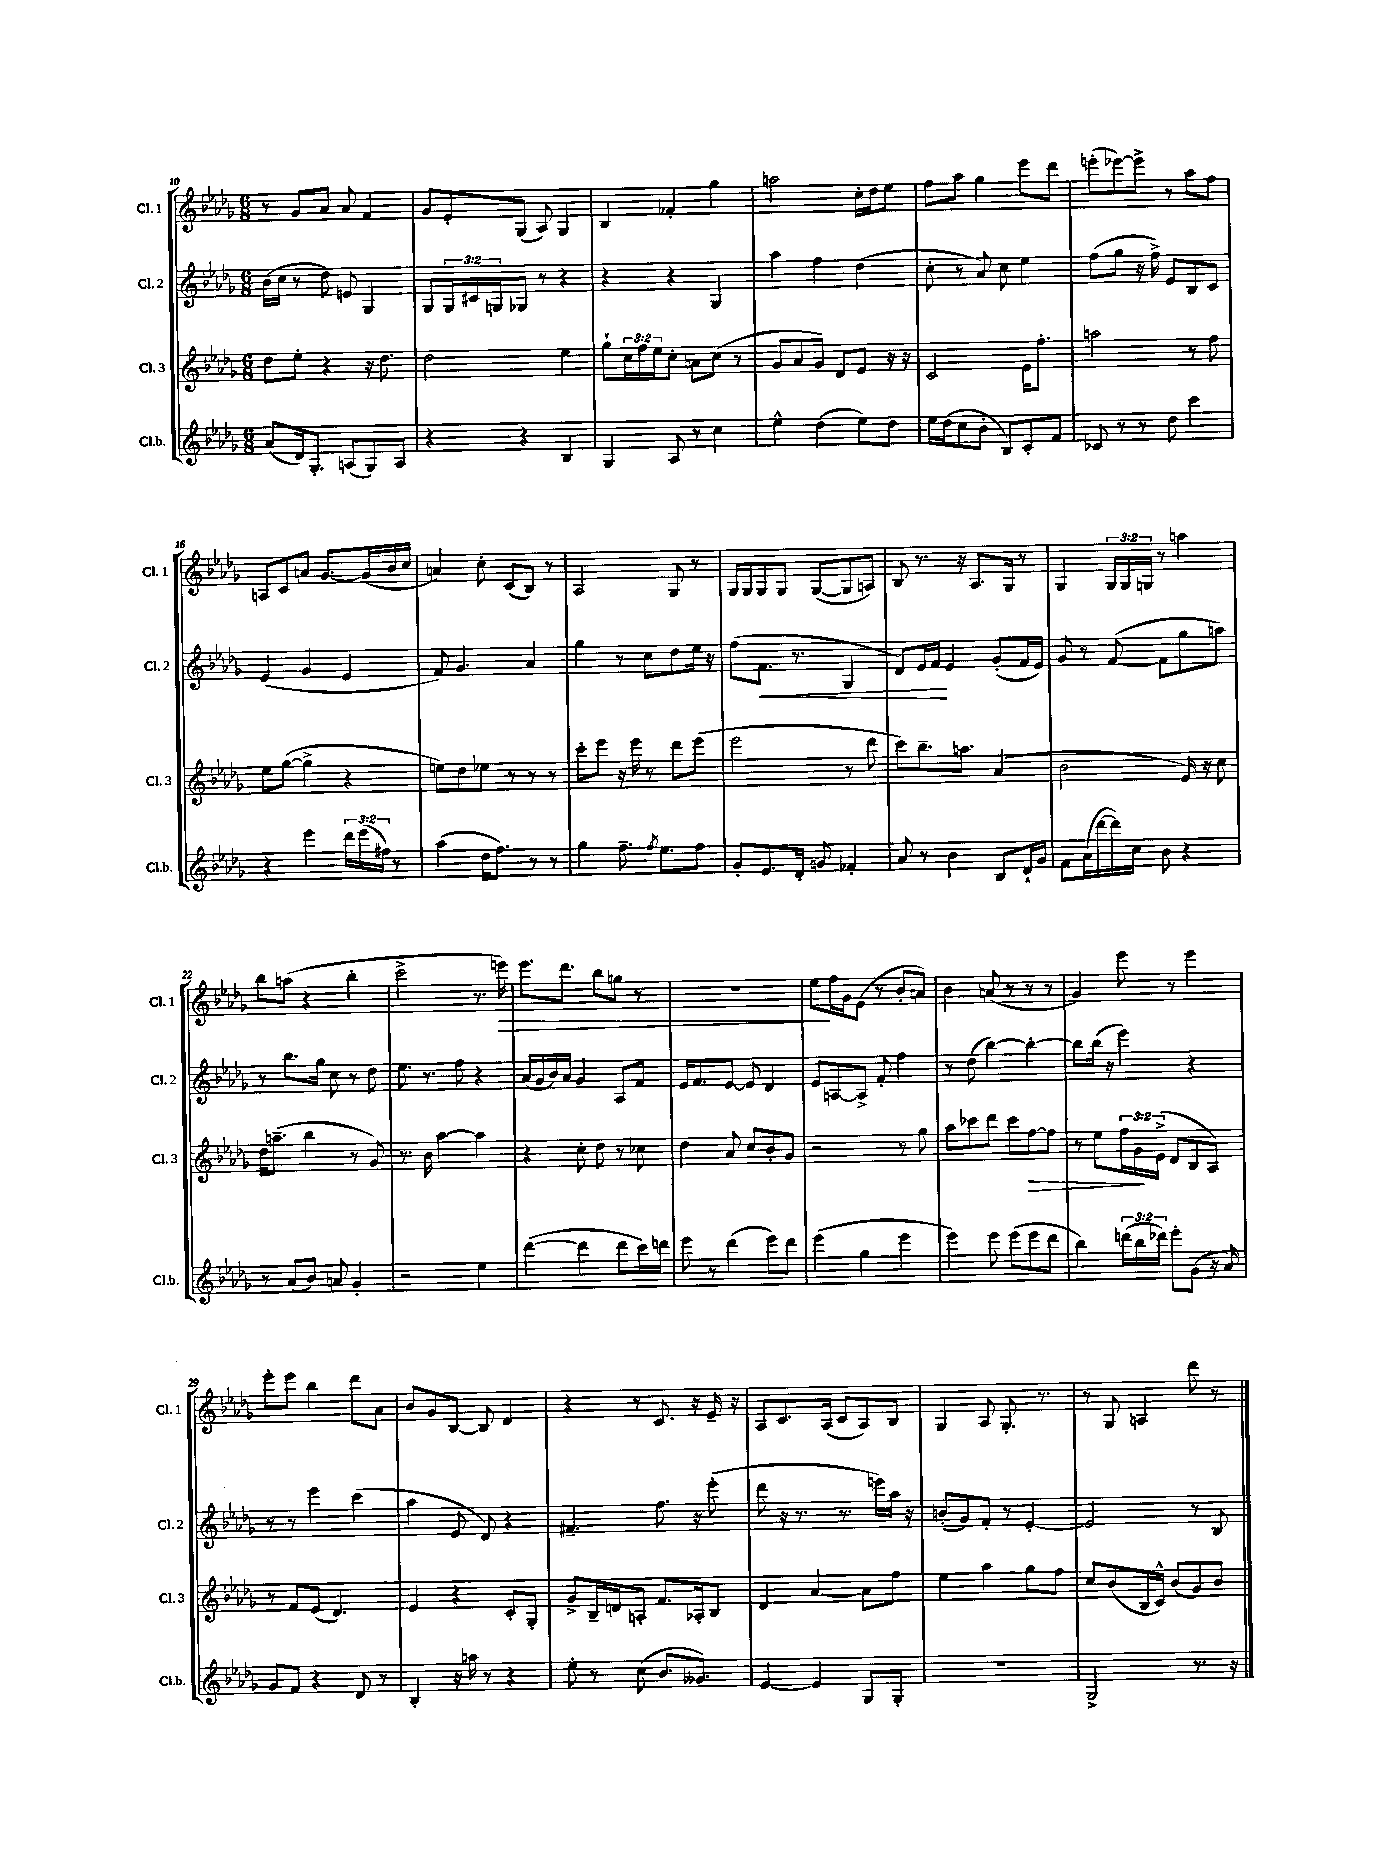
<<
\new StaffGroup <<
\new Staff = "s0" \with { instrumentName = "Cl. 1" shortInstrumentName = "Cl. 1" } {
    \clef treble \key des \major \numericTimeSignature \time 6/8 \override Staff.TupletNumber.text = #tuplet-number::calc-fraction-text
    r8 ges'8 aes'8 aes'8 f'4 |
    ges'8 ees'8-. ges8( aes8) ges4 |
    bes4 fes'4-. ges''4 |
    a''2 c''16-. des''16 ees''8 |
    f''8 aes''8 ges''4 ees'''8 des'''8 |
    e'''8-.( ees'''8~) ees'''8-> r8 aes''8 f''8 |
    a8 c'8 a'8 ges'8.~ ges'16( bes'16 c''16 |
    a'4) c''8-. c'8( bes8) r8 |
    aes2 ges8 r8 |
    ges16 ges16 ges8 ges8 ges8~( ges8 a8) |
    bes8 r8. r16 aes8. ges16 r8 |
    ges4 \tuplet 3/2 { ges16 ges16 g16 } r8 a''4 |
    bes''8 a''8( r4 bes''4-. |
    c'''2-> r8. e'''16\>) |
    ees'''8. des'''8. bes''8 g''8 r8 |
    R2. |
    ees''8\! f''16 ges'16 ees'8( r8 bes'8-. a'8) |
    bes'4 a'8( r8 r8 r8 |
    ges'4) ees'''8 r8 ees'''4 |
    ees'''8-. ees'''8 bes''4 des'''8 aes'8 |
    bes'8 ges'8 bes8~ bes8 des'4 |
    r4 r8 c'8. r16 ees'16-- r16 |
    aes8 c'8. aes16( c'8 aes8) bes8 |
    ges4 aes8 ges8.-. r8. |
    r8 ges8 a4 des'''8 r8 \bar "|." |
}
\new Staff = "s1" \with { instrumentName = "Cl. 2" shortInstrumentName = "Cl. 2" } {
    \clef treble \key des \major \numericTimeSignature \time 6/8 \override Staff.TupletNumber.text = #tuplet-number::calc-fraction-text
    bes'16( c''16 r8 des''8) e'8 ges4 |
    ges8 \tuplet 3/2 { ges16 cis'16 g16 } ges8 r8 r4 |
    r4 r4 ges4 |
    aes''4 f''4 des''4( |
    c''8-. r8 aes'8) c''8 ees''4 |
    f''8( ges''8 r16 f''16->) ees'8 bes8 c'8 |
    ees'4( ges'4 ees'4 |
    f'8) ges'4. aes'4 |
    ges''4 r8 c''8 des''8 ees''16 r16 |
    f''8( f'8.\< r8. ges4 |
    des'8) ees'16 f'16\! ees'4 ges'8-.( f'16 ees'16) |
    ges'8 r8 f'8~( f'8 ges''8 a''8) |
    r8 bes''8. ges''16 c''8 r8 des''8 |
    ees''8. r8. f''8 r4 |
    aes'16( ges'16 bes'16) aes'16 ges'4 aes8 f'8 |
    ees'16 f'8. ees'8~ ees'8 des'4 |
    ees'8 a8~ a8-> f'8-. f''4 |
    r8 des''8( bes''4~) bes''4~-. |
    bes''8 bes''16( r16 ees'''4) r4 |
    r8 r8 ees'''4 c'''4( |
    aes''4 ees'8 des'8) r4 |
    fis'4.-- f''8. r16 ees'''8-.( |
    des'''8 r16 r8. r8. e'''16) aes''16 r16 |
    b'8-.( ges'8) f'8-. r8 ees'4~-. |
    ees'2 r8 bes8 \bar "|." |
}
\new Staff = "s2" \with { instrumentName = "Cl. 3" shortInstrumentName = "Cl. 3" } {
    \clef treble \key des \major \numericTimeSignature \time 6/8 \override Staff.TupletNumber.text = #tuplet-number::calc-fraction-text
    des''8 ees''8-. r4 r16 des''8. |
    des''2 ees''4 |
    ges''8-! \tuplet 3/2 { c''16 f''16 ees''16 } c''8-. a'8 c''8( r8 |
    ges'8 aes'8 ges'8) des'8 ees'8 r16 r16 |
    c'2 ees'16 f''8.-. |
    a''2 r8 f''8 |
    ees''8 ges''8~( ges''4-> r4 |
    e''8) des''8 ees''8 r8 r8 r8 |
    c'''8-. ees'''8 r16 ees'''16 r8 des'''8 ees'''8( |
    ees'''2 r8 des'''8 |
    c'''8) bes''8.-- a''8. aes'4( |
    bes'2 ees'16) r16 c''8 |
    des''16 a''8.--( bes''4 r8 ges'8) |
    r8. bes'16 aes''4~ aes''4 |
    r4 c''8-. des''8 r8 ces''8 |
    des''4 aes'8 c''8 bes'8-. ges'8 |
    r2 r8 ges''8 |
    aes''8 ces'''8 des'''8 ces'''8 f''8~\> f''8 |
    r8 ees''8 \tuplet 3/2 { f''16 ges'16\! ees'16->( } des'8 bes8 aes8) |
    r8 f'8 ees'8( des'4.) |
    ees'4 r4 c'8-. ges8-. |
    ges'8-> bes16-- d'16 a8-. f'8. aes16-. bes8 |
    des'4 aes'4~ aes'8 f''8 |
    ees''4 aes''4 ges''8 f''8 |
    c''8 bes'8( bes16 c'16-^) bes'8( ges'8) bes'8 \bar "|." |
}
\new Staff = "s3" \with { instrumentName = "Cl.b." shortInstrumentName = "Cl.b." } {
    \clef treble \key des \major \numericTimeSignature \time 6/8 \override Staff.TupletNumber.text = #tuplet-number::calc-fraction-text
    aes'8( des'16) ges8.-. a8( ges8) a8 |
    r4 r4 bes4 |
    ges4 aes8 r8 c''4 |
    ees''4-^ des''4( ees''8) des''8 |
    ees''16 des''16( c''8 bes'8-. bes8) c'8-. f'8 |
    ces'8 r8 r8 des''8 c'''4 |
    r4 ees'''4 \tuplet 3/2 { des'''16 ees'''16( fis''16) } r8 |
    aes''4( des''16 f''8.) r8 r8 |
    ges''4 f''8.-- \acciaccatura { f''8 } ees''8. f''8 |
    ges'8-. ees'8. des'16-. g'8 fes'4-. |
    aes'8 r8 bes'4 bes8 des'16-! ges'16 |
    f'8 aes'16( des'''16~ des'''16) c''16 bes'8 r4 |
    r8 aes'8( bes'8) a'8 ges'4-. |
    r2 ees''4 |
    des'''4~( des'''4 des'''8 c'''16) d'''16 |
    ees'''8 r8 des'''4( ees'''8) des'''8 |
    ees'''4( ges''4 ees'''4 |
    ees'''4) ees'''8 ees'''8( ees'''8 des'''8 |
    bes''4) \tuplet 3/2 { d'''16( bes''16 des'''16) } ees'''8-. ges'8( r16 aes'16) |
    ges'8 f'8 r4 des'8 r8 |
    bes4-. r16 a''16 r8 r4 |
    ees''8-. r8 c''8( bes'8. geses'8.) |
    ees'4~ ees'4 ges8 ges8-. |
    R2. |
    ges2-> r8. r16 \bar "|." |
}
>>
>>
\layout { \context { \Score currentBarNumber = #10 } }
